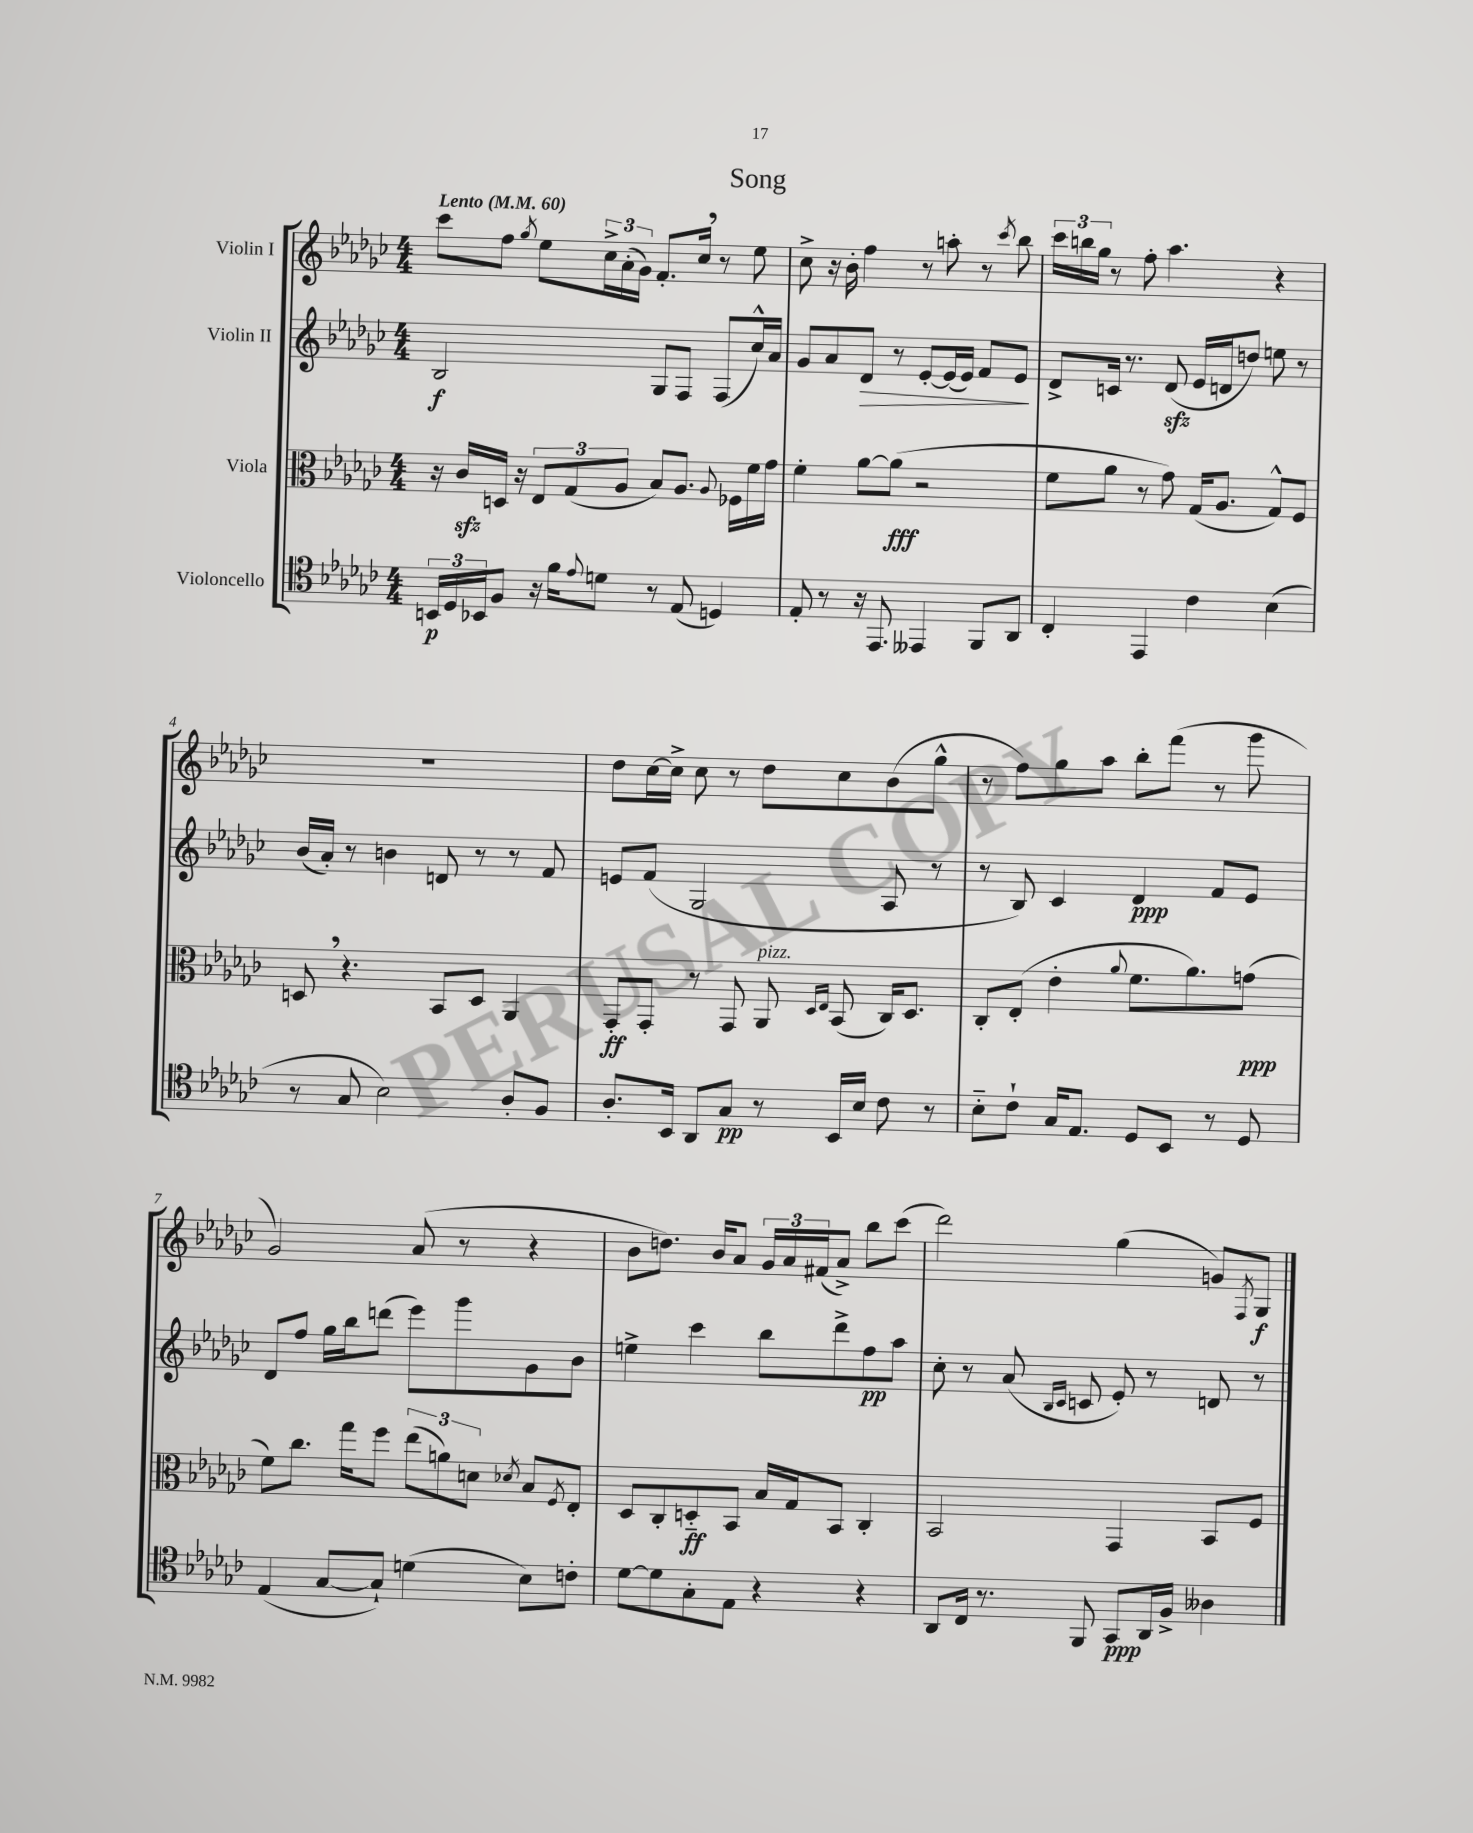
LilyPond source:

\header { title = "Song" }
<<
\new StaffGroup <<
\new Staff = "s0" \with { instrumentName = "Violin I" } {
    \clef treble \key ges \major \numericTimeSignature \time 4/4 \tempo "Lento" 4 = 60
    ces'''8 f''8 \acciaccatura { ges''8 } ees''8 \tuplet 3/2 { ces''16-> aes'16-.( ges'16) } f'8.-. ces''16 \breathe r8 ees''8 |
    ces''8-> r16 bes'16-. f''4 r8 a''8-. r8 \acciaccatura { ces'''8 } bes''8 |
    \tuplet 3/2 { ces'''16 b''16 ges''16 } r8 f''8-. aes''4. r4 |
    R1 |
    des''8 ces''16~ ces''16-> ces''8 r8 des''8 ces''8 bes'8( ges''8-^ |
    r8 f''8) ges''8 aes''8 bes''8-. f'''8( r8 ges'''8 |
    ges'2) aes'8( r8 r4 |
    bes'8 d''8.) bes'16 aes'8 \tuplet 3/2 { ges'16 aes'16 fis'16( } aes'8->) bes''8 ces'''8( |
    des'''2) ges''4( g'8) \acciaccatura { f8 } ges8\f \bar "|." |
}
\new Staff = "s1" \with { instrumentName = "Violin II" } {
    \clef treble \key ges \major \numericTimeSignature \time 4/4
    bes2\f ges8 f8 f8( ces''16-^) aes'16 |
    ges'8 aes'8 des'8\> r8 ees'8~-. ees'16( ees'16) f'8 ees'8\! |
    des'8-> c'16 r8. des'8\sfz( ees'16 d'16 d''8) e''8 r8 |
    bes'16( aes'16-.) r8 b'4 d'8 r8 r8 f'8 |
    e'8 f'8( ges2 aes8 r8 |
    r8 bes8) ces'4 des'4\ppp f'8 ees'8 |
    des'8 f''8 ges''16 bes''16 d'''8( ees'''8) ges'''8 ges'8 bes'8 |
    e''4-> ces'''4 bes''8 des'''8-> f''8\pp aes''8 |
    ces''8-. r8 aes'8( \grace { bes16 ces'16 } c'8 ees'8-.) r8 d'8 r8 \bar "|." |
}
\new Staff = "s2" \with { instrumentName = "Viola" } {
    \clef alto \key ges \major \numericTimeSignature \time 4/4
    r16 ces'16\sfz d16 r16 \tuplet 3/2 { ees8 ges8( aes8 } bes8) aes8. \appoggiatura { aes8 } fes16 f'16 ges'16 |
    f'4-. aes'8~ aes'8\fff( r2 |
    f'8 aes'8 r8 ges'8) ges16( aes8. ges8-^) f8 |
    d8 \breathe r4. bes,8 d8 aes,4 |
    ges,8-.\ff ges,8-. r8 ges,8 aes,8^\markup { \italic "pizz." } \grace { des16 ees16 } bes,8( ces16) des8. |
    ces8-. ees8-.( ees'4-. \appoggiatura { aes'8 } f'8. aes'8.) g'8\ppp( |
    f'8) ces''8. ges''16 f''8 \tuplet 3/2 { ees''8( a'8) d'8 } \acciaccatura { des'8 } bes8 \acciaccatura { f8 } ees8-. |
    des8 ces8-. d8-_\ff bes,8 bes16 ges16 bes,8 ces4-. |
    bes,2 ges,4 bes,8 f8 \bar "|." |
}
\new Staff = "s3" \with { instrumentName = "Violoncello" } {
    \clef tenor \key ges \major \numericTimeSignature \time 4/4
    \tuplet 3/2 { b,16\p des16 bes,16 } f8 r16 f'16 \appoggiatura { ees'8 } d'8 r8 ees8( d4) |
    ees8-. r8 r16 ees,8. eeses,4 f,8 aes,8 |
    ces4-. ees,4 ces'4 bes4( |
    r8 ges8 bes2) aes8-. f8 |
    aes8.-. bes,16 aes,8 ges8\pp r8 bes,16 bes16 ces'8 r8 |
    bes8-_ ces'8-! ges16 ees8. des8 bes,8 r8 des8 |
    ees4( ges8~ ges8-!) d'4( bes8) c'8-. |
    des'8~ des'8 ges8-. ees8 r4 r4 |
    aes,8 ces16 r8. f,8 ges,8\ppp aes,16 f16-> aeses4 \bar "|." |
}
>>
>>
